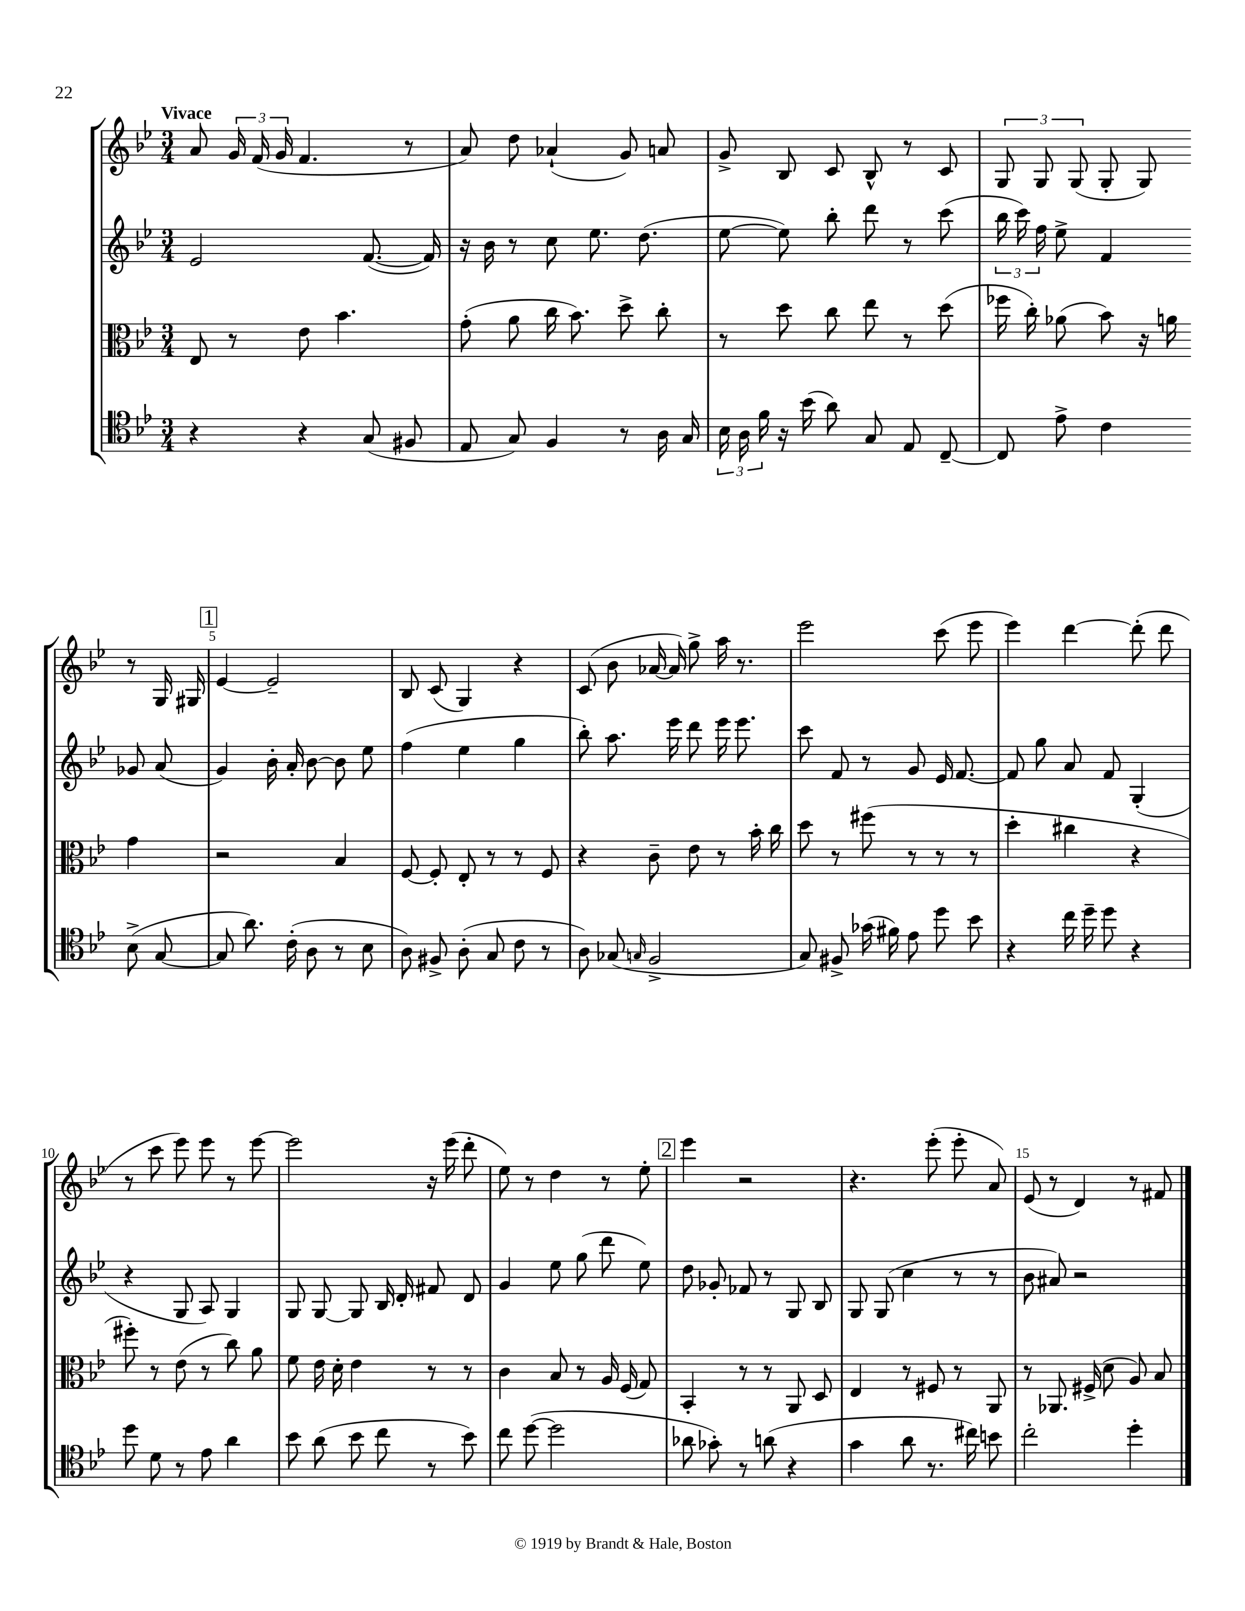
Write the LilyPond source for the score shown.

<<
\new StaffGroup <<
\new Staff = "s0" {
    \clef treble \key bes \major \numericTimeSignature \time 3/4 \tempo "Vivace"
    \autoBeamOff a'8 \tuplet 3/2 { g'16 f'16( g'16 } f'4. r8 |
    a'8) d''8 aes'4-!( g'8) a'8 |
    g'8-> bes8 c'8 bes8-^ r8 c'8 |
    \tuplet 3/2 { g8 g8 g8( } g8-. g8) r8 g16 gis16 |
    \mark \markup { \box "1" } ees'4~ ees'2-- |
    bes8 c'8( g4) r4 |
    c'8( bes'8 aes'16~ aes'16) g''8-> a''16 r8. |
    ees'''2 c'''8( ees'''8 |
    ees'''4) d'''4~ d'''8-.( d'''8 |
    r8 c'''8 ees'''8) ees'''8 r8 ees'''8~ |
    ees'''2 r16 ees'''16( d'''8-. |
    ees''8) r8 d''4 r8 ees''8-. |
    \mark \markup { \box "2" } ees'''4 r2 |
    r4. ees'''8-.( ees'''8-. a'8) |
    ees'8( r8 d'4) r8 fis'8 \bar "|." |
}
\new Staff = "s1" {
    \clef treble \key bes \major \numericTimeSignature \time 3/4
    \autoBeamOff ees'2 f'8.~( f'16) |
    r16 bes'16 r8 c''8 ees''8. d''8.( |
    ees''8~ ees''8) bes''8-. d'''8 r8 c'''8( |
    \tuplet 3/2 { bes''16 c'''16) f''16 } ees''8-> f'4 ges'8 a'8( |
    \mark \markup { \box "1" } g'4) bes'16-. a'16-. bes'8~ bes'8 ees''8 |
    f''4( ees''4 g''4 |
    bes''8-.) a''8. ees'''16 d'''8 ees'''16 ees'''8. |
    c'''8 f'8 r8 g'8 ees'16 f'8.~ |
    f'8 g''8 a'8 f'8 g4-.( |
    r4 g8 a8) g4 |
    g8 g8~ g8 bes16 d'16-. fis'8 d'8 |
    g'4 ees''8 g''8( d'''8 ees''8) |
    \mark \markup { \box "2" } d''8 ges'8-. fes'8 r8 g8 bes8 |
    g8 g8( c''4 r8 r8 |
    bes'8 ais'8) r2 \bar "|." |
}
\new Staff = "s2" {
    \clef alto \key bes \major \numericTimeSignature \time 3/4
    \autoBeamOff ees8 r8 ees'8 bes'4. |
    g'8-.( a'8 c''16 bes'8.) d''8-> c''8-. |
    r8 d''8 c''8 ees''8 r8 d''8( |
    fes''16 c''16-.) aes'8( bes'8) r16 a'16 g'4 |
    \mark \markup { \box "1" } r2 bes4 |
    f8~ f8-. ees8-. r8 r8 f8 |
    r4 c'8-- ees'8 r8 bes'16-. c''16 |
    d''8 r8 fis''8( r8 r8 r8 |
    d''4-. cis''4 r4 |
    fis''8-.) r8 ees'8( r8 c''8) a'8 |
    f'8 ees'16 d'16-. ees'4 r8 r8 |
    c'4 bes8 r8 a16 f16( g8) |
    \mark \markup { \box "2" } bes,4-. r8 r8 a,8 d8 |
    ees4 r8 fis8 r8 a,8 |
    r8 aes,8. fis16->( d'8 a8) bes8 \bar "|." |
}
\new Staff = "s3" {
    \clef tenor \key bes \major \numericTimeSignature \time 3/4
    \autoBeamOff r4 r4 g8( fis8 |
    ees8 g8) f4 r8 a16 g16 |
    \tuplet 3/2 { bes16 a16 f'16 } r16 bes'16( a'8) g8 ees8 c8~-- |
    c8 ees'8-> c'4 bes8->( g8~ |
    \mark \markup { \box "1" } g8 a'8.) c'16-.( a8 r8 bes8 |
    a8) fis8-> a8-.( g8 c'8 r8 |
    a8) ges8( \grace { g16 } f2-> |
    g8) fis8-> ges'16( fis'16) ees'8 d''8 bes'8 |
    r4 c''16 d''16-- d''8 r4 |
    d''8 d'8 r8 ees'8 a'4 |
    bes'8 a'8( bes'8 c''8 r8 bes'8) |
    c''8 d''8~( d''2 |
    \mark \markup { \box "2" } aes'8 ges'8-.) r8 a'8( r4 |
    g'4 a'8 r8. cis''16) b'8 |
    c''2-. d''4-. \bar "|." |
}
>>
>>
\layout { \context { \Score \override BarNumber.break-visibility = ##(#f #t #t) barNumberVisibility = #(every-nth-bar-number-visible 5) } }
